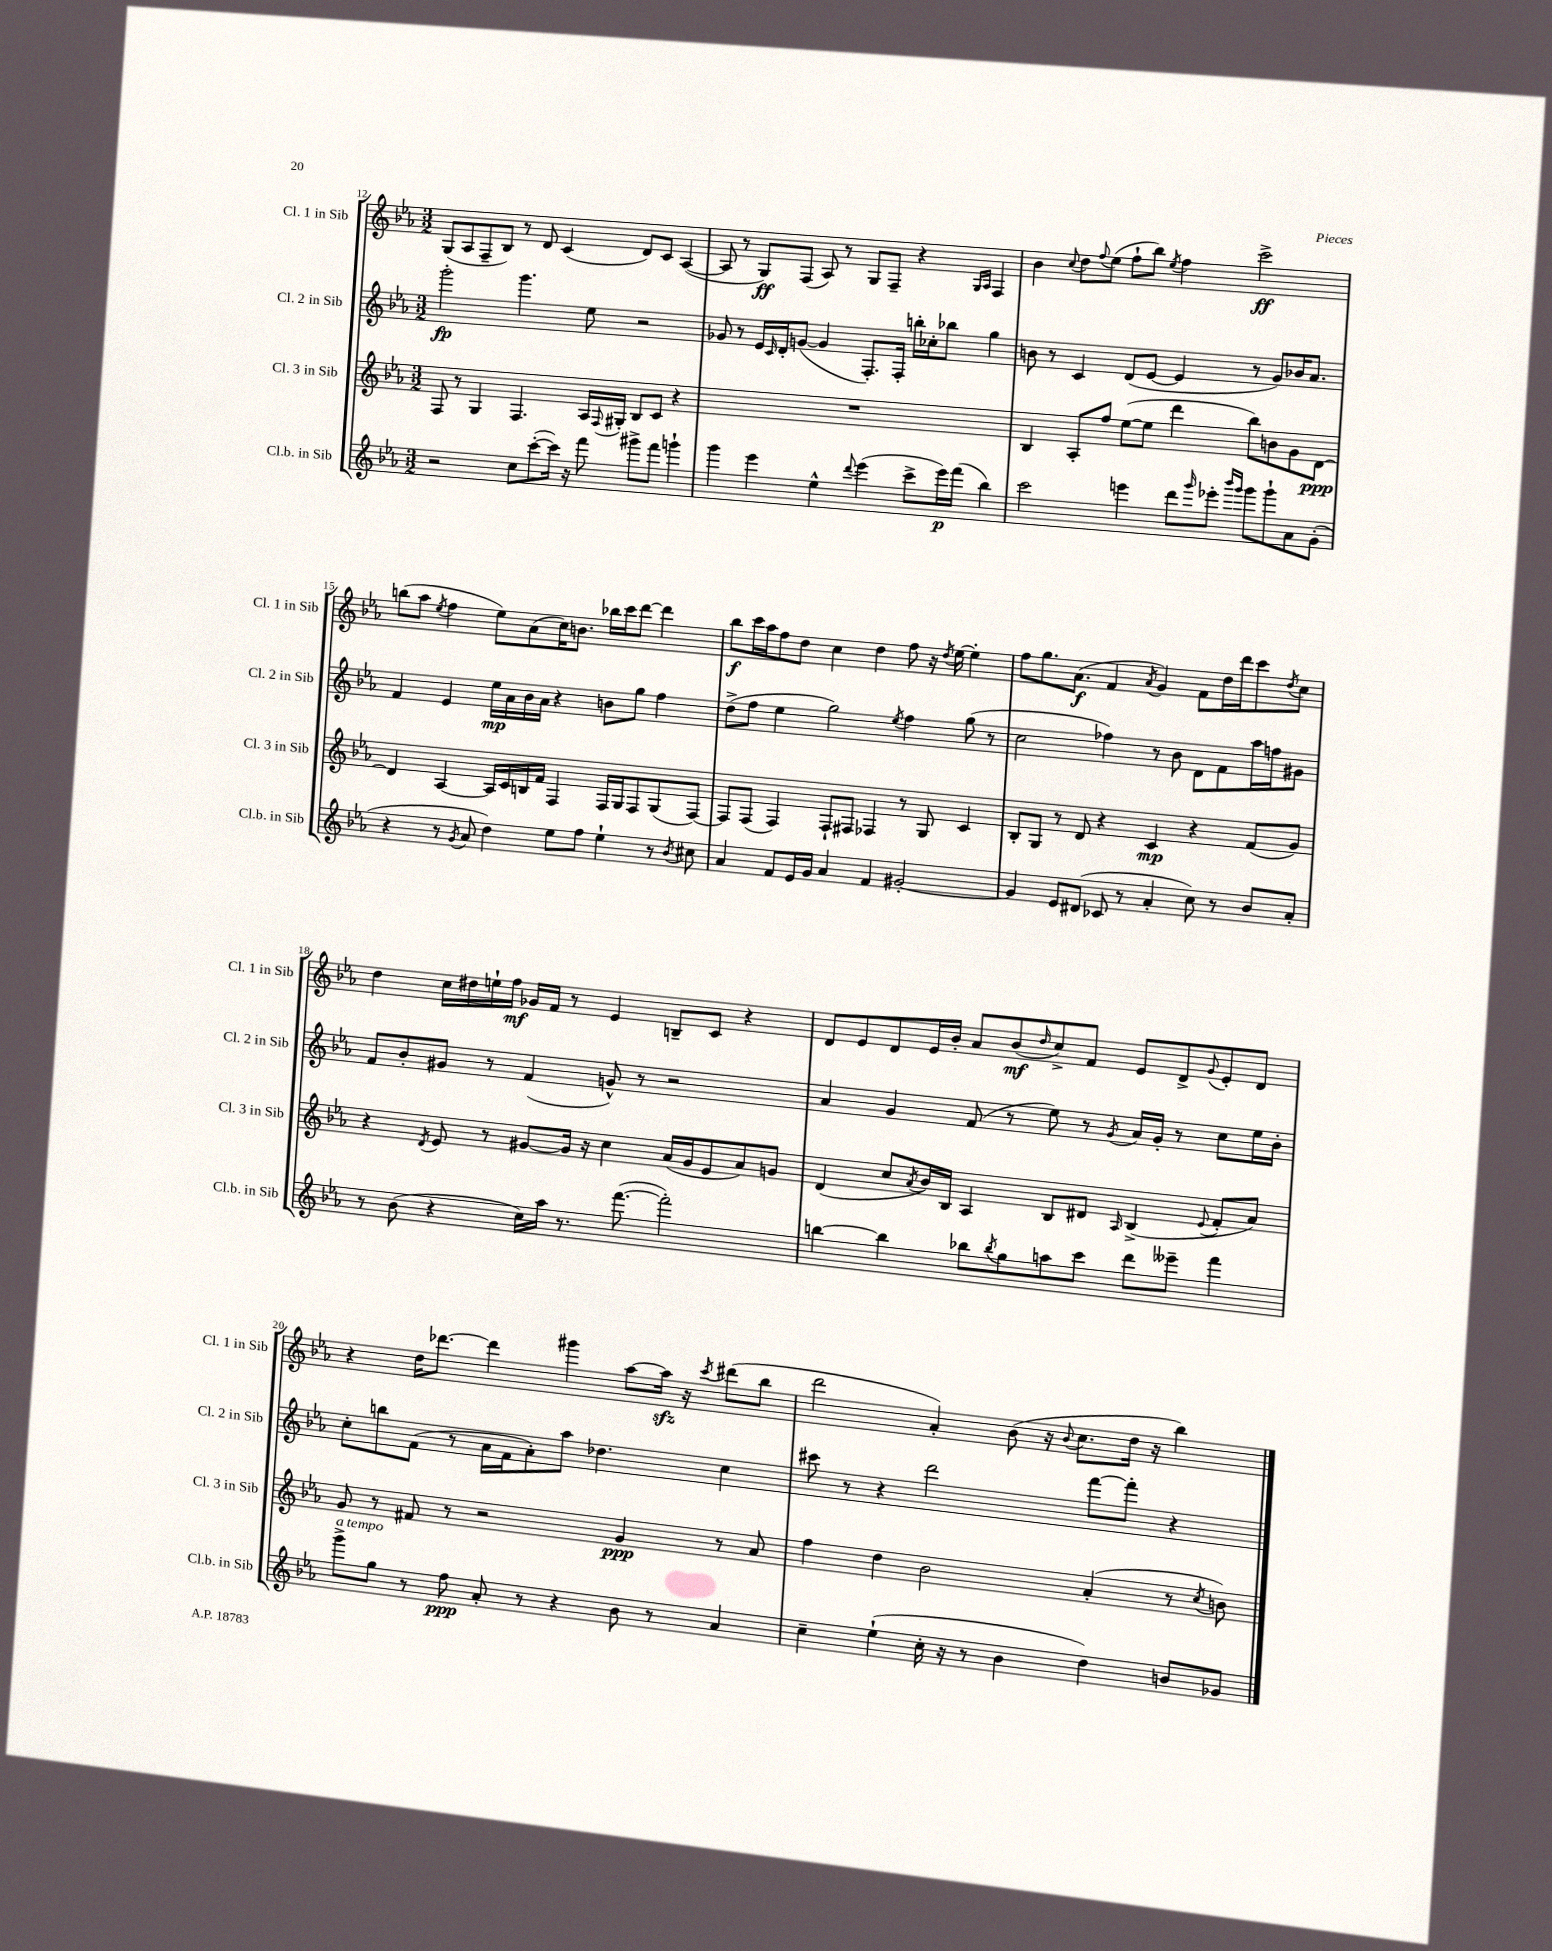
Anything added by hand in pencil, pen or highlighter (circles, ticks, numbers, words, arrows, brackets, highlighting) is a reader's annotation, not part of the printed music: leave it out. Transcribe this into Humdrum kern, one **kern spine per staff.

**kern	**dynam	**kern	**dynam	**kern	**dynam	**kern	**dynam
*part4	*part4	*part3	*part3	*part2	*part2	*part1	*part1
*staff4	*staff4	*staff3	*staff3	*staff2	*staff2	*staff1	*staff1
*I"Cl.b. in Sib	*	*I"Cl. 3 in Sib	*	*I"Cl. 2 in Sib	*	*I"Cl. 1 in Sib	*
*I'Cl.b. in Sib	*	*I'Cl. 3 in Sib	*	*I'Cl. 2 in Sib	*	*I'Cl. 1 in Sib	*
*clefG2	*	*clefG2	*	*clefG2	*	*clefG2	*
*k[b-e-a-]	*	*k[b-e-a-]	*	*k[b-e-a-]	*	*k[b-e-a-]	*
*M3/2	*	*M3/2	*	*M3/2	*	*M3/2	*
=12	=12	=12	=12	=12	=12	=12	=12
2r	.	8F/	.	2ggg'\	fp	(8G/L	.
.	.	8r	.	.	.	8A-/	.
.	.	4G/	.	.	.	8F~/	.
.	.	.	.	.	.	8B-/J)	.
8cc\L	.	4.F/	.	4.ggg\	.	8r	.
([8ccc'\	.	.	.	.	.	8d/	.
16ccc\Jk])	.	.	.	.	.	(4c/	.
16r	.	.	.	.	.	.	.
8fff\	.	16A-/LL	.	8ee-\	.	.	.
.	.	8qqF/	.	.	.	.	.
.	.	16G#X'/JJ	.	.	.	.	.
8ggg#X^\L	.	8B-/L	.	2r	.	8d/L)	.
8fff\J	.	8c/J	.	.	.	8c/J	.
4gggn`\	.	4r	.	.	.	([4A-/	.
=13	=13	=13	=13	=13	=13	=13	=13
4ggg\	.	1.r	.	8g-X/	.	8A-/]	.
.	.	.	.	8r	.	8r	.
4eee-\	.	.	.	16e-/LL	.	8G/L)	ff
.	.	.	.	16qqc/	.	.	.
.	.	.	.	16d'/J	.	.	.
.	.	.	.	([8gn/J	.	(8F/J	.
4ee-^^\	.	.	.	4g/]	.	8A-/)	.
.	.	.	.	.	.	8r	.
8qqddd/	.	.	.	.	.	.	.
(4eee-\	.	.	.	8.F'/L)	.	8G/L	.
.	.	.	.	.	.	8F~/J	.
.	.	.	.	16F'/Jk	.	.	.
8ccc^\L	.	.	.	16bbn'\LL	.	4r	.
.	.	.	.	16cc-X'\J	.	.	.
16eee-\L)	p	.	.	8bb-X\J	.	.	.
(16fff\JJ	.	.	.	.	.	.	.
.	.	.	.	.	.	16qqG/LL	.
.	.	.	.	.	.	16qqA-/JJ	.
4bb-\)	.	.	.	4gg\	.	4F/	.
=14	=14	=14	=14	=14	=14	=14	=14
2ccc\	.	4B-/	.	8bn\	.	4b-\	.
.	.	.	.	8r	.	.	.
.	.	.	.	.	.	8qqcc/	.
.	.	8A-'/L	.	4c/	.	8dd\L	.
.	.	.	.	.	.	8qqff/	.
.	.	8ff/J	.	.	.	(8ee-\J	.
4eeen\	.	([8ee-\L	.	(8d/L	.	8ff`\L	.
.	.	8ee-\J]	.	[8e-/J	.	8bb-\J)	.
.	.	.	.	.	.	8qee-/	.
8ddd\L	.	4ddd\	.	4e-/]	.	4ff\	.
16qqggg/	.	.	.	.	.	.	.
8eee-X'\J	.	.	.	.	.	.	.
16qqbbb-/LL	.	.	.	.	.	.	.
16qqggg/JJ	.	.	.	.	.	.	.
8ggg\L	.	8bb-\L)	.	8r	.	2ccc^\	ff
8ggg`\	.	8bn\	.	8g/L)	.	.	.
8a-\	.	8g\	.	16b-X/K	.	.	.
.	.	.	.	8.a-/J	.	.	.
(8g'\J	.	[8d\J	ppp	.	.	.	.
!!LO:LB:g=z
=15	=15	=15	=15	=15	=15	=15	=15
4r	.	4d/]	.	4f/	.	(8bbn\L	.
.	.	.	.	.	.	8aa-\J	.
.	.	.	.	.	.	8qee-/	.
8r	.	[4A-/	.	4e-/	.	4ff\	.
8qg/	.	.	.	.	.	.	.
8a-/	.	.	.	.	.	.	.
4dd\)	.	16A-/LL]	.	16ee-\LL	mp	8ee-\L)	.
.	.	16c/	.	16a-\	.	.	.
.	.	16Bn/	.	16b-\	.	(8a-\	.
.	.	16f/JJ	.	16a-\JJ	.	.	.
8ee-\L	.	4F/	.	4r	.	16cc\K)	.
.	.	.	.	.	.	8.bn\J	.
8ff\J	.	.	.	.	.	.	.
4ee-`\	.	16F/LL	.	8bn\L	.	16bb-X\LL	.
.	.	16G/J	.	.	.	16ccc\J	.
.	.	8F/	.	8gg\J	.	[8ddd\J	.
8r	.	(8G/	.	4ff\	.	4ddd\]	.
8qb-/	.	.	.	.	.	.	.
8cc#X\	.	[8F/J)	.	.	.	.	.
=16	=16	=16	=16	=16	=16	=16	=16
4a-/	.	8F/L]	.	(8dd^\L	.	8bb-\L	f
.	.	(8F/J	.	8ff\J	.	16ccc\L	.
.	.	.	.	.	.	16aa-\J	.
8f/L	.	4F/)	.	4ee-\	.	8ff\	.
16e-/L	.	.	.	.	.	8dd\J	.
16g/JJ	.	.	.	.	.	.	.
4a-/	.	8F`/L	.	2gg\)	.	4cc\	.
.	.	8F#X/J	.	.	.	.	.
4f/	.	4F-X/	.	.	.	4dd\	.
.	.	.	.	8qee-/	.	.	.
[2g#X'/	.	8r	.	4ff\	.	8ff\	.
.	.	8G/	.	.	.	16r	.
.	.	.	.	.	.	8qdd/	.
.	.	.	.	.	.	[16ee-\	.
.	.	4c/	.	(8gg\	.	4ee-'\]	.
.	.	.	.	8r	.	.	.
=17	=17	=17	=17	=17	=17	=17	=17
4g#/]	.	8B-'/L	.	2cc\	.	8ff\L	.
.	.	8G/J	.	.	.	8.gg\	.
8e-/L	.	8r	.	.	.	.	.
.	.	.	.	.	.	(8.a-\J	f
(8d#X/J	.	8d/	.	.	.	.	.
8c-X/	.	4r	.	4ff-X\)	.	4f/	.
8r	.	.	.	.	.	.	.
.	.	.	.	.	.	8qa-/	.
4a-'/	.	4c/	mp	8r	.	4g/)	.
.	.	.	.	8b-\	.	.	.
8cc\)	.	4r	.	8d\L	.	8f\L	.
8r	.	.	.	8f\	.	16dd\L	.
.	.	.	.	.	.	16ddd\J	.
8b-/L	.	(8f/L	.	16aa-\L	.	8ccc\	.
.	.	.	.	16ffn\J	.	.	.
.	.	.	.	.	.	8qdd/	.
8a-'/J	.	8g/J)	.	8g#X\J	.	8cc\J	.
!!LO:LB:g=z
=18	=18	=18	=18	=18	=18	=18	=18
8r	.	4r	.	8f/L	.	4dd\	.
(8b-\	.	.	.	8b-'/	.	.	.
.	.	8qd/	.	.	.	.	.
4r	.	8e-/	.	8g#X/J	.	16cc\LL	.
.	.	.	.	.	.	16dd#X\	.
.	.	8r	.	8r	.	16een`\	.
.	.	.	.	.	.	16ff\JJ	mf
16cc\LL)	.	[8g#X/L	.	(4f/	.	16g-X/LL	.
16aa-\JJ	.	.	.	.	.	16f/JJ	.
8.r	.	16g#/Jk]	.	.	.	8r	.
.	.	16r	.	.	.	.	.
.	.	4cc\	.	8gn^^/)	.	4e-/	.
([8.fff\	.	.	.	.	.	.	.
.	.	.	.	8r	.	.	.
2fff'\])	.	(16a-/LL	.	2r	.	8Bn~/L	.
.	.	16g#/J	.	.	.	.	.
.	.	8e-/	.	.	.	8c/J	.
.	.	8a-/)	.	.	.	4r	.
.	.	8gn/J	.	.	.	.	.
=19	=19	=19	=19	=19	=19	=19	=19
[4bbn\	.	(4d/	.	4a-/	.	8d/L	.
.	.	.	.	.	.	8e-/	.
4bb\]	.	8cc/L	.	4g/	.	8d/	.
.	.	8qa-/	.	.	.	.	.
.	.	16b-/L)	.	.	.	16e-/L	.
.	.	16B-/JJ	.	.	.	16b-'/JJ	.
8bb-X\L	.	4A-/	.	(8f/	.	8a-/L	.
8qbb-/	.	.	.	.	.	.	.
8gg\	.	.	.	8r	.	(8b-/	mf
.	.	.	.	.	.	16qqdd/	.
8aan\	.	8B-/L	.	8ee-\)	.	8cc^/)	.
8ccc\J	.	8d#X/J	.	8r	.	8f/J	.
.	.	16qqA-/	.	8qg/	.	.	.
8ddd\L	.	(4B-^/	.	16a-/LL	.	8e-/L	.
.	.	.	.	16g'/JJ	.	.	.
8eee--X~\J	.	.	.	8r	.	8d^/	.
.	.	8qqe-/	.	.	.	8qqg/	.
4fff\	.	8f'/L	.	8cc\L	.	8e-'/	.
.	.	8a-/J)	.	16ee-\L	.	8d/J	.
.	.	.	.	16b-'\JJ	.	.	.
!!LO:LB:g=z
=20	=20	=20	=20	=20	=20	=20	=20
!LO:TX:a:i:t=a tempo	!	!	!	!	!	!	!
8ggg^\L	.	8g/	.	8cc'\L	.	4r	.
8gg\J	.	8r	.	8bbn\	.	.	.
8r	.	8f#X/	.	(8f\J	.	16dd\KL	.
.	.	.	.	.	.	[8.ddd-X\J	.
8ff\	ppp	8r	.	8r	.	.	.
8a-'/	.	2r	.	16a-\LL	.	4ddd-\]	.
.	.	.	.	16f\J	.	.	.
8r	.	.	.	8a-'\)	.	.	.
4r	.	.	.	8aa-\J	.	4ggg#X\	.
.	.	.	.	4.dd-X\	.	.	.
8b-\	.	4g/	ppp	.	.	[8aa-\L	.
8r	.	.	.	.	.	16aa-zz\Jk]	.
.	.	.	.	.	.	16r	.
.	.	.	.	.	.	8qccc/	.
4a-/	.	8r	.	4cc\	.	(8ddd#X\L	.
.	.	8a-/	.	.	.	8bb-\J	.
=21	=21	=21	=21	=21	=21	=21	=21
4cc~\	.	4ff\	.	8ccc#X\	.	2ddd\	.
.	.	.	.	8r	.	.	.
(4ee-`\	.	4dd\	.	4r	.	.	.
16cc'\	.	2b-\	.	2ddd\	.	4a-'/)	.
16r	.	.	.	.	.	.	.
8r	.	.	.	.	.	.	.
4b-\	.	.	.	.	.	(8b-\	.
.	.	.	.	.	.	16r	.
.	.	.	.	.	.	8qqb-/	.
.	.	.	.	.	.	8.cc\L	.
4dd\)	.	(4a-'/	.	[8fff\L	.	.	.
.	.	.	.	8fff'\J]	.	16dd\Jk	.
.	.	.	.	.	.	16r	.
8bn/L	.	8r	.	4r	.	4bb-\)	.
.	.	8qcc/	.	.	.	.	.
8g-X/J	.	8bn\)	.	.	.	.	.
==	==	==	==	==	==	==	==
*-	*-	*-	*-	*-	*-	*-	*-
